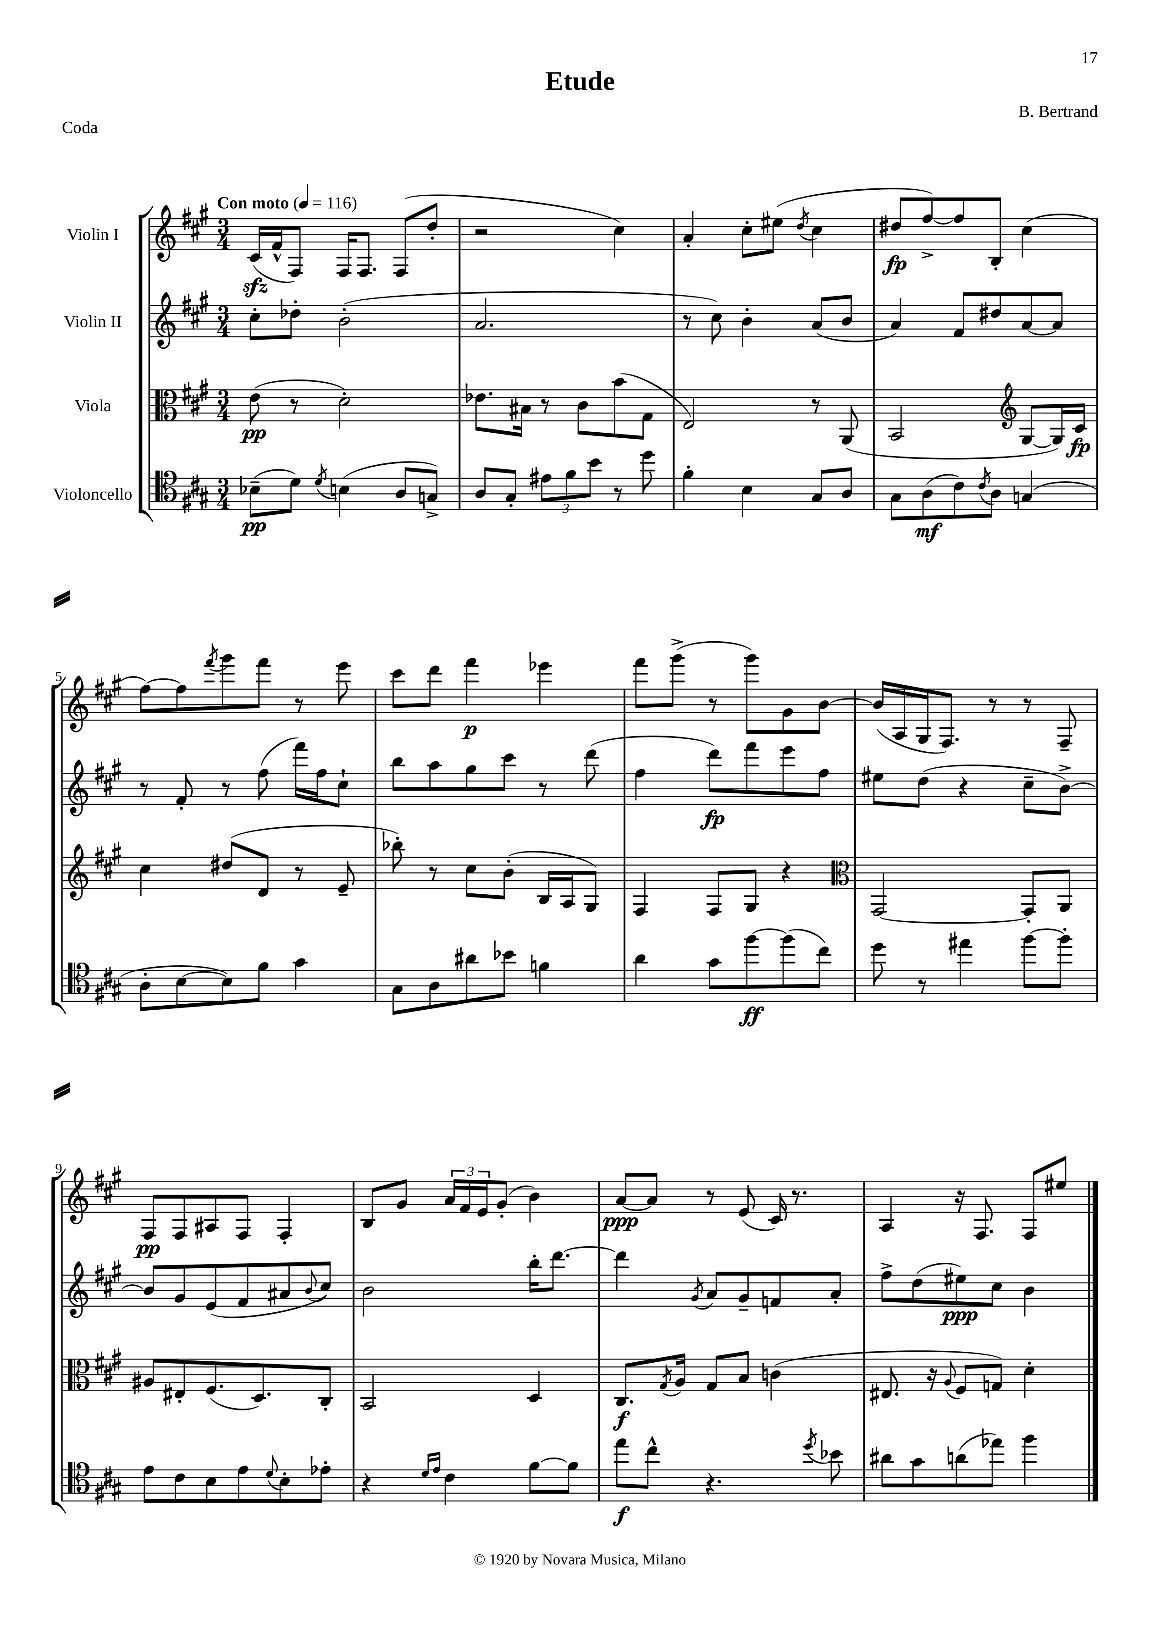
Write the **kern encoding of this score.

**kern	**dynam	**kern	**dynam	**kern	**dynam	**kern	**dynam
*part4	*part4	*part3	*part3	*part2	*part2	*part1	*part1
*staff4	*staff4	*staff3	*staff3	*staff2	*staff2	*staff1	*staff1
*I"Violoncello	*	*I"Viola	*	*I"Violin II	*	*I"Violin I	*
*clefC4	*	*clefC3	*	*clefG2	*	*clefG2	*
*k[f#c#g#]	*	*k[f#c#g#]	*	*k[f#c#g#]	*	*k[f#c#g#]	*
*M3/4	*	*M3/4	*	*M3/4	*	*M3/4	*
*MM116	*	*MM116	*	*MM116	*	*MM116	*
=1	=1	=1	=1	=1	=1	=1	=1
!	!	!	!	!	!	!LO:TX:a:B:t=Con moto	!
(8B-X~\L	pp	(8e\	pp	8cc#'\L	.	(16c#zz/LL	.
.	.	.	.	.	.	16f#^^/J	.
8d\J)	.	8r	.	8dd-X'\J	.	8F#/J)	.
8qd/	.	.	.	.	.	.	.
(4Bn\	.	2d'\)	.	(2b'\	.	16F#/KL	.
.	.	.	.	.	.	8.F#/J	.
8A/L	.	.	.	.	.	(8F#/L	.
8Gn^/J)	.	.	.	.	.	8dd'/J	.
=2	=2	=2	=2	=2	=2	=2	=2
8A/L	.	8.e-X\L	.	2.a/	.	2r	.
8G#'/J	.	.	.	.	.	.	.
.	.	16B#X\Jk	.	.	.	.	.
12e#X\L	.	8r	.	.	.	.	.
12f#\	.	.	.	.	.	.	.
.	.	8c#\L	.	.	.	.	.
12b\J	.	.	.	.	.	.	.
8r	.	(8b\	.	.	.	4cc#\)	.
8dd\	.	8G#\J	.	.	.	.	.
=3	=3	=3	=3	=3	=3	=3	=3
4f#'\	.	2E/)	.	8r	.	4a'/	.
.	.	.	.	8cc#\)	.	.	.
4B\	.	.	.	4b'\	.	8cc#'\L	.
.	.	.	.	.	.	(8ee#X\J	.
.	.	.	.	.	.	8qdd/	.
8G#/L	.	8r	.	(8a/L	.	4cc#\	.
8A/J	.	(8AA/	.	8b/J	.	.	.
=4	=4	=4	=4	=4	=4	=4	=4
8G#\L	.	2BB/	.	4a/)	.	8dd#X/L	fp
(8A\	mf	.	.	.	.	[8ff#^/)	.
8c#\)	.	.	.	8f#/L	.	8ff#/]	.
8qc#/	.	.	.	.	.	.	.
8A\J	.	.	.	8dd#X/	.	8B'/J	.
*	*	*clefG2	*	*	*	*	*
(4Gn/	.	[8G#/L	.	[8a/	.	(4cc#\	.
.	.	16G#/L])	.	8a/J]	.	.	.
.	.	16c#/JJ	fp	.	.	.	.
!!LO:LB:g=z
=5	=5	=5	=5	=5	=5	=5	=5
8A'\L	.	4cc#\	.	8r	.	[8ff#\L)	.
[8B\	.	.	.	8f#'/	.	8ff#\]	.
.	.	.	.	.	.	8qfff#/	.
8B\])	.	(8dd#X/L	.	8r	.	8ggg#\	.
8f#\J	.	8d/J	.	(8ff#\	.	8fff#\J	.
4g#\	.	8r	.	16fff#\LL)	.	8r	.
.	.	.	.	16ff#\J	.	.	.
.	.	8e~/	.	8cc#`\J	.	8eee\	.
=6	=6	=6	=6	=6	=6	=6	=6
8G#\L	.	8bb-X'\)	.	8bb\L	.	8ccc#\L	.
8A\	.	8r	.	8aa\	.	8ddd\J	.
8a#X\	.	8cc#\L	.	8gg#\	.	4fff#\	p
8b-X\J	.	(8b'\J	.	8ccc#\J	.	.	.
4fn\	.	16B/LL	.	8r	.	4eee-X\	.
.	.	16A/J	.	.	.	.	.
.	.	8G#/J)	.	(8ddd\	.	.	.
=7	=7	=7	=7	=7	=7	=7	=7
4a\	.	4F#/	.	4ff#\	.	8fff#\L	.
.	.	.	.	.	.	(8ggg#^\J	.
8g#\L	.	8F#/L	.	8ddd\L)	fp	8r	.
[8ff#\	ff	8G#/J	.	8fff#\	.	8ggg#\L)	.
(8ff#\]	.	4r	.	8eee\	.	8g#\	.
8cc#\J)	.	.	.	8ff#\J	.	[8b\J	.
=8	=8	=8	=8	=8	=8	=8	=8
*	*	*clefC3	*	*	*	*	*
8dd\	.	[2GG#/	.	8ee#X\L	.	(16b/LL]	.
.	.	.	.	.	.	16A/	.
8r	.	.	.	(8dd\J	.	16G#/J	.
.	.	.	.	.	.	8.F#/J)	.
4ee#X\	.	.	.	4r	.	.	.
.	.	.	.	.	.	8r	.
[8ff#\L	.	8GG#'/L]	.	8cc#~\L	.	8r	.
8ff#'\J]	.	8AA/J	.	[8b^\J)	.	8F#~/	.
!!LO:LB:g=z
=9	=9	=9	=9	=9	=9	=9	=9
8e\L	.	8A#X/L	.	8b/L]	.	8F#/L	pp
8c#\	.	8E#X'/	.	8g#/	.	8F#/	.
8B\	.	(8.F#/	.	(8e/	.	8A#X/	.
8e\	.	.	.	8f#/	.	8F#/J	.
.	.	8.D/)	.	.	.	.	.
8qqd/	.	.	.	.	.	.	.
8B'\	.	.	.	8a#X/	.	4F#'/	.
.	.	.	.	8qqb/	.	.	.
8e-X'\J	.	8C#'/J	.	8cc#/J)	.	.	.
=10	=10	=10	=10	=10	=10	=10	=10
4r	.	2BB/	.	2b\	.	8B/L	.
.	.	.	.	.	.	8g#/J	.
16qqd/LL	.	.	.	.	.	.	.
16qqe/JJ	.	.	.	.	.	.	.
4c#\	.	.	.	.	.	24a/LL	.
.	.	.	.	.	.	24f#/	.
.	.	.	.	.	.	24e/J	.
.	.	.	.	.	.	(8g#'/J	.
[8f#\L	.	4D/	.	16bb'\KL	.	4b\)	.
.	.	.	.	[8.ddd\J	.	.	.
8f#\J]	.	.	.	.	.	.	.
=11	=11	=11	=11	=11	=11	=11	=11
8ee\L	f	8.C#/L	f	4ddd\]	.	[8a/L	ppp
8cc#^^\J	.	.	.	.	.	8a/J]	.
.	.	8qG#/	.	.	.	.	.
.	.	16A/Jk	.	.	.	.	.
.	.	.	.	8qg#/	.	.	.
4.r	.	8G#/L	.	8a/L	.	8r	.
.	.	8B/J	.	8g#~/	.	(8e/	.
.	.	(4cn\	.	8fn/	.	16c#/)	.
.	.	.	.	.	.	8.r	.
8qdd/	.	.	.	.	.	.	.
8b-X\	.	.	.	8a'/J	.	.	.
=12	=12	=12	=12	=12	=12	=12	=12
8a#X\L	.	8.E#X/	.	8ff#^\L	.	4A/	.
8g#\	.	.	.	(8dd\	.	.	.
.	.	16r	.	.	.	.	.
.	.	8qqA/	.	.	.	.	.
(8an\	.	8F#/L	.	8ee#X\)	ppp	16r	.
.	.	.	.	.	.	8.F#/	.
8ee-X\J)	.	8Gn/J)	.	8cc#\J	.	.	.
4ff#\	.	4d'\	.	4b\	.	8F#/L	.
.	.	.	.	.	.	8ee#X/J	.
==	==	==	==	==	==	==	==
*-	*-	*-	*-	*-	*-	*-	*-
